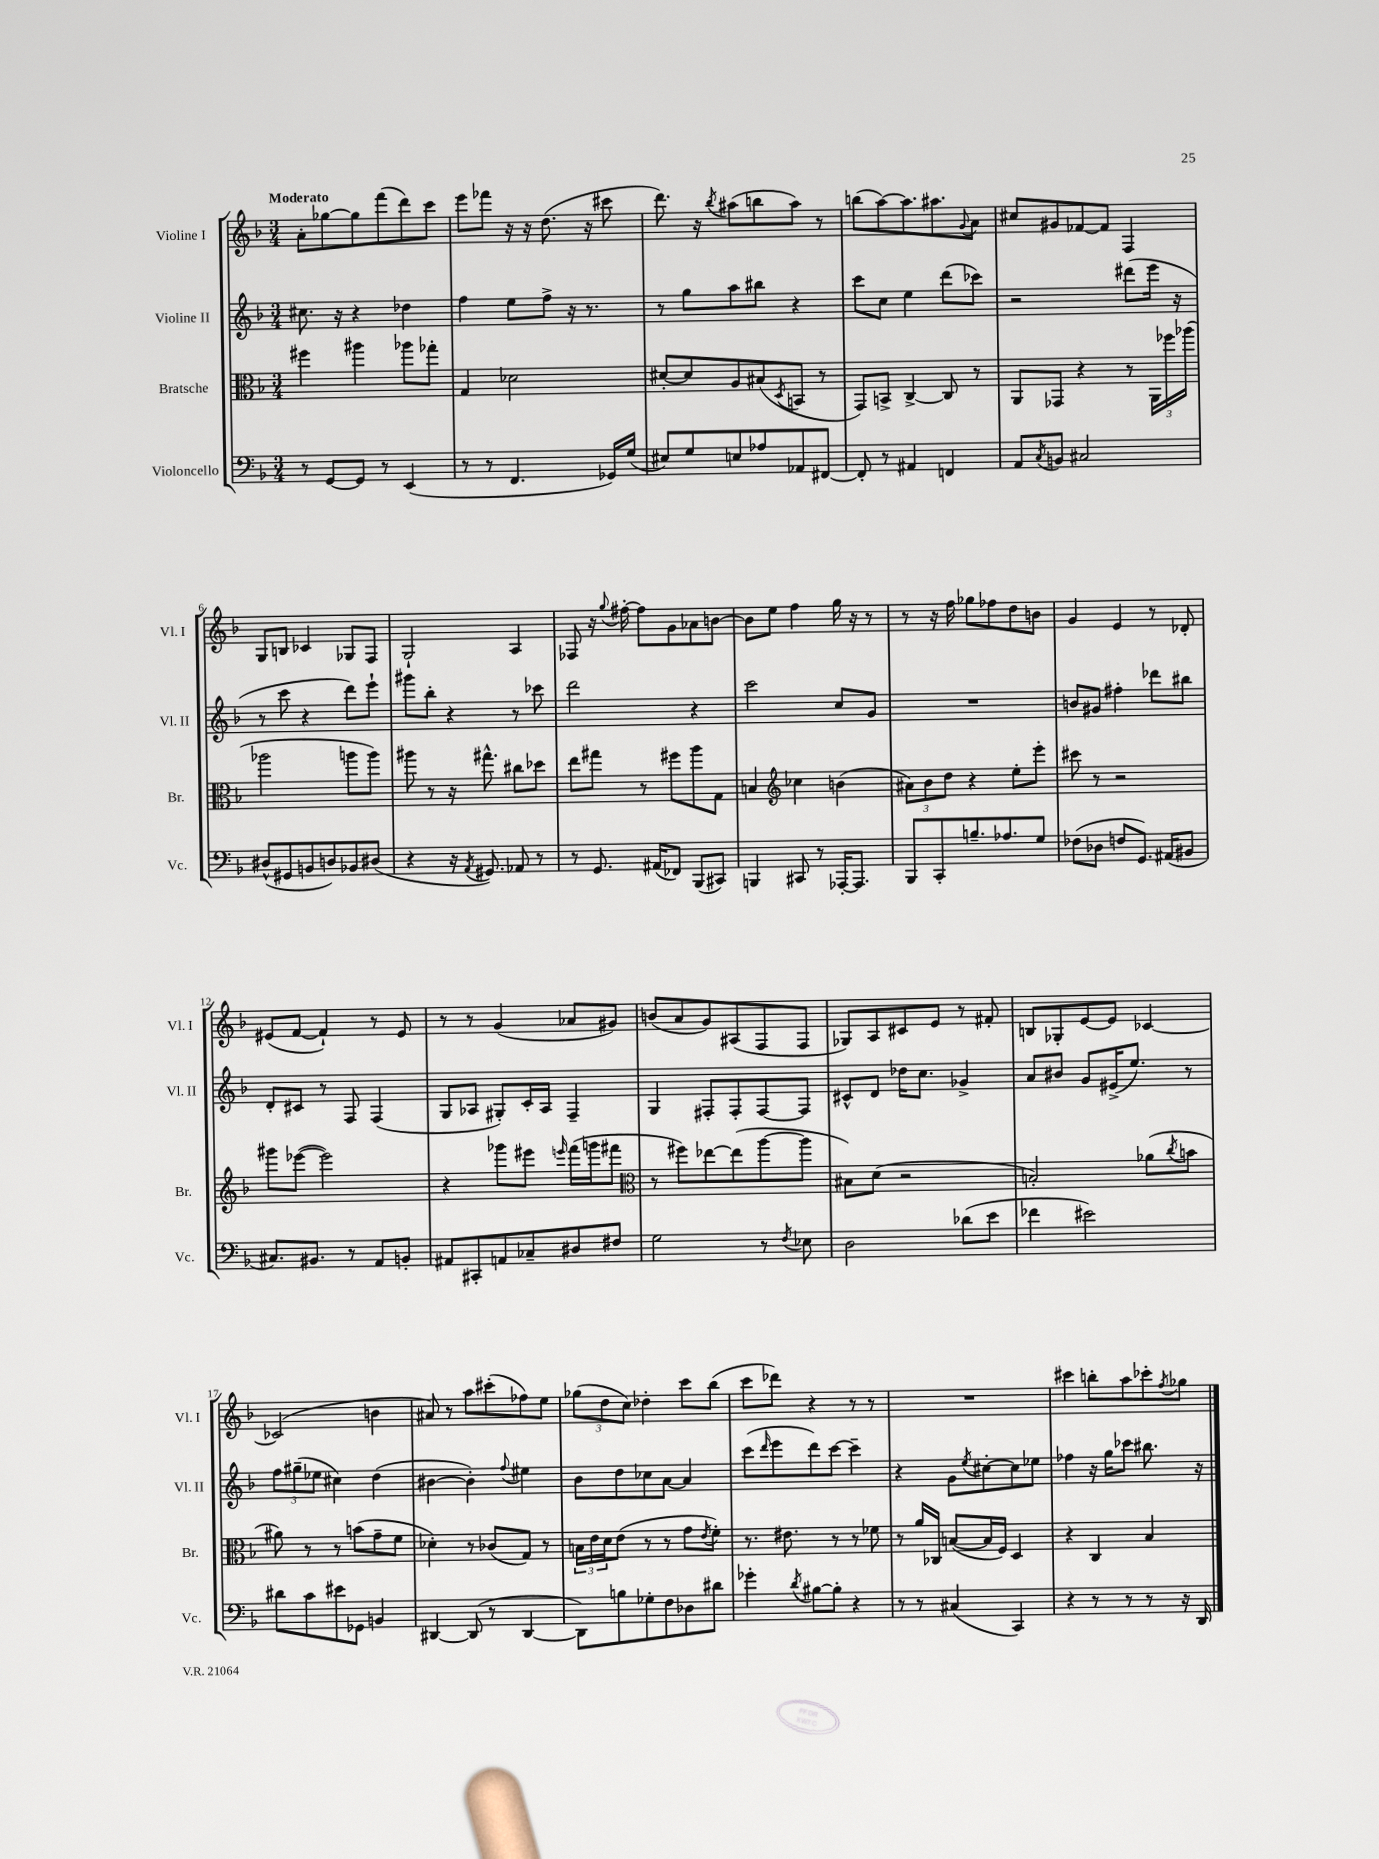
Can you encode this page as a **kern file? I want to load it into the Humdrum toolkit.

**kern	**kern	**kern	**kern
*part4	*part3	*part2	*part1
*staff4	*staff3	*staff2	*staff1
*I"Violoncello	*I"Bratsche	*I"Violine II	*I"Violine I
*I'Vc.	*I'Br.	*I'Vl. II	*I'Vl. I
*clefF4	*clefC3	*clefG2	*clefG2
*k[b-]	*k[b-]	*k[b-]	*k[b-]
*M3/4	*M3/4	*M3/4	*M3/4
=1	=1	=1	=1
!	!	!	!LO:TX:a:B:t=Moderato
8r	4ff#X\	8.cc#X\	8a'\L
[8GG/L	.	.	[8gg-X\
.	.	16r	.
8GG/J]	4aa#X\	4r	8gg-\]
8r	.	.	(8fff\
(4EE/	8aa-X\L	4dd-X\	8ddd\)
.	8gg-X'\J	.	8ccc\J
=2	=2	=2	=2
8r	4G/	4ff\	8eee\L
8r	.	.	8fff-X\J
4.FF/	2d-X\	8ee\L	16r
.	.	.	16r
.	.	8ff^\J	(8.dd\
.	.	16r	.
.	.	8.r	16r
16GG-X/LL)	.	.	8ccc#X\
(16G/JJ	.	.	.
=3	=3	=3	=3
8E#X/L)	[8d#X'/L	8r	8.ddd\)
8G/	8d#/]	8gg\L	.
.	.	.	16r
.	.	.	8qbb-/
8En/	8A/	8aa\	(8aa#X\L
8A-X/	(8B#X/	8bb#X\J	8bbn\
.	8qD/	.	.
8AA-X/	8BBn/J	4r	8aa#\J)
[8FF#X/J	8r	.	8r
=4	=4	=4	=4
8FF#'/]	8GG/L)	8ccc\L	(8bbn\L
8r	8BBn^/J	8cc\J	[8aa\)
4AA#X/	[4C^/	4ee\	8.aa\]
.	.	.	8.aa#X\
4FFn/	8C/]	(8ddd\L	.
.	.	.	8qqg/
.	8r	8ccc-X\J)	8a\J
=5	=5	=5	=5
8AA/L	8AA/L	2r	8cc#X/L
8qC/	.	.	.
8BBn/J	8GG-X/J	.	8g#X/
2C#X/	4r	.	[8f-X/
.	.	.	8f-/J]
.	8r	(8ddd#X\L	4F/
.	24AA\LL	16eee\Jk	.
.	24ff-X\	.	.
.	.	16r	.
.	(24aa-X\JJ	.	.
!!LO:LB:g=z
=6	=6	=6	=6
(8D#X^^/L	2aa-X\	8r	8G/L
8GG#X/	.	8ccc\	8Bn/J
8BBn/	.	4r	4c-X/
8Dn/)	.	.	.
8BB-X/	8aan\L	8ddd\L)	8G-X/L
(8D#X/J	8aa\J)	8eee`\J	8F/J
=7	=7	=7	=7
4r	8aa#X\	8ggg#X\L	2G`/
.	8r	8bb-'\J	.
16r	16r	4r	.
8qAA/	.	.	.
8.GG#X/)	8.gg#X^^\	.	.
8AA-X/	8cc#X\L	8r	4A/
8r	8dd-X\J	8ccc-X\	.
=8	=8	=8	=8
8r	8ee\L	2ddd\	8F-X/
8.GG/	8gg#X\J	.	16r
.	.	.	8qqgg/
.	.	.	[16ff#X'\
.	8r	.	8ff#\L]
(16AA#X/KL	.	.	.
8FF-X/J)	8ff#X\L	.	8g\
(8BBB-/L	8aa\	4r	8a-X\
8CC#X/J)	8G\J	.	[8bn\J
=9	=9	=9	=9
4BBBn/	4Bn/	2ccc\	8b\L]
.	.	.	8ee\J
*	*clefG2	*	*
8CC#X/	4cc-X\	.	4ff\
8r	.	.	.
[16AAA-X'/KL	(4bn\	8cc/L	16gg\
8.AAA-/J]	.	.	16r
.	.	8g/J	8r
=10	=10	=10	=10
8BBB-/L	12a#X\L)	2.r	8r
.	12b-\	.	.
8CC'/	.	.	16r
.	12dd\J	.	.
.	.	.	16ff\
8.Bn~/	4r	.	8gg-X\L
.	.	.	8ff-X\
8.A-X/	.	.	.
.	8ee'\L	.	8dd\
8G/J	8eee'\J	.	8bn\J
=11	=11	=11	=11
(8F-X\L	8ccc#X\	8bn/L	4g/
8D-X\J	8r	8g#X/J	.
8Fn/L	2r	4ff#X'\	4e/
8.GG/J)	.	.	.
.	.	8ddd-X\L	8r
(16AA#X/KL	.	.	.
8BB#X/J	.	8bb#X\J	8d-X'/
!!LO:LB:g=z
=12	=12	=12	=12
8.C#X/L)	8ggg#X\L	8d'/L	(8e#X/L
.	([8eee-X\J	8c#X/J	[8f/J
8.BB#X/J	.	.	.
.	2eee-\])	8r	4f`/])
8r	.	8F/	.
8AA/L	.	(4F/	8r
8BBn'/J	.	.	8e#/
=13	=13	=13	=13
8AA#X/L	4r	8G/L	8r
8CC#X'/	.	8A-X/J	8r
8AAn/	8ggg-X\L	8G#X'/L)	(4g/
8C-X~/	8eee#X\J	16c'/L	.
.	.	16A-/JJ	.
.	16qqeeen/	.	.
8D#X/	(16fff\LL	4F~/	8a-X/L
.	16gggn\J	.	.
8F#X/J	8fff#X\J	.	8g#X/J)
=14	=14	=14	=14
*	*clefC3	*	*
2G\	8r	4G/	(8bn/L
.	8ff#X\L)	.	8a/
.	[8ee-X\	8F#X'/L	8g/)
.	(8ee-\]	8F#'/	(8A#X/
8r	[8aa\	[8F#/	8F/
8qF/	.	.	.
8E-X\	8aa\J]	8F#/J]	8F/J
=15	=15	=15	=15
2D\	8B#X\L)	8c#X^^/L	8G-X/L)
.	(8d\J	8d/J	8A/
.	2r	16dd-X\KL	8c#X/
.	.	8.cc\J	.
.	.	.	8e/J
(8d-X\L	.	4g-X^/	8r
8e\J	.	.	8f#X'/
=16	=16	=16	=16
4f-X\	2Bn'/)	8a/L	8Bn/L
.	.	8b#X/J	8G-X'/
2e#X\)	.	8g/L	[8e/
.	.	(16e#X^/K	8e/J]
.	.	8.ee/J)	.
.	(8a-X\L	.	[4c-X/
.	8qcc/	.	.
.	8bn\J	8r	.
!!LO:LB:g=z
=17	=17	=17	=17
8d#X\L	8a#X\)	12ff\L	(2c-X/]
.	.	(12gg#X~\	.
8c\	8r	.	.
.	.	12ee-X\J	.
8e#X\	8r	4cc#X\)	.
8GG-X\J	(8bn\L	.	.
4BBn/	8g~\	(4dd\	4bn\
.	8f\J	.	.
=18	=18	=18	=18
[4DD#X/	4d-X'\)	[4b#X\	8a#X/)
.	.	.	8r
(8DD#/]	8r	4b#'\])	8aa\L
8r	(8c-X/L	.	(8ccc#X'\
.	.	8qqff/	.
[4DD#/	8G/J)	4ee#X\	8ff-X\)
.	8r	.	8ee\J
=19	=19	=19	=19
8DD#\L])	24Bn\LL	8b-\L	(12gg-X\L
.	24e\	.	.
.	24d\J	.	12dd\
8Bn\	(8e\J	8dd\	.
.	.	.	12cc\J)
8G-X'\	8r	8cc-X\	4dd-X'\
8F\	8r	[8a\J	.
8D-X\	8g\L	4a/]	8ccc\L
.	8qe/	.	.
8d#X\J	8f'\J)	.	(8bb-\J
=20	=20	=20	=20
4g-X'\	8.r	(8ccc\L	8ccc\L
.	.	16qqddd/	.
.	.	8eee\	8ddd-X\J)
.	8.e#X\	.	.
8qd/	.	.	.
[8B#X\L	.	8ddd\)	4r
8B#'\J]	8r	[8ccc\J	.
4r	8r	4ccc~\]	8r
.	8f-X\	.	8r
=21	=21	=21	=21
8r	8r	4r	2.r
8r	16a/LL	.	.
.	16C-X/JJ	.	.
(4C#X/	([8Bn/L	8g\L	.
.	.	8qee/	.
.	16B/L]	[8cc#X'\	.
.	16F/JJ)	.	.
4CC/)	4D/	8cc#\]	.
.	.	8ee-X\J	.
=22	=22	=22	=22
4r	4r	4ff-X\	4ccc#X\
8r	4C/	16r	8bbn'\L
.	.	16gg\KL	.
8r	.	8ccc-X\J	8aa\
8r	4B-/	8.bb#X\	8ccc-X'\
.	.	.	8qff/
16r	.	.	8gg-X\J
16DD/	.	16r	.
==	==	==	==
*-	*-	*-	*-
